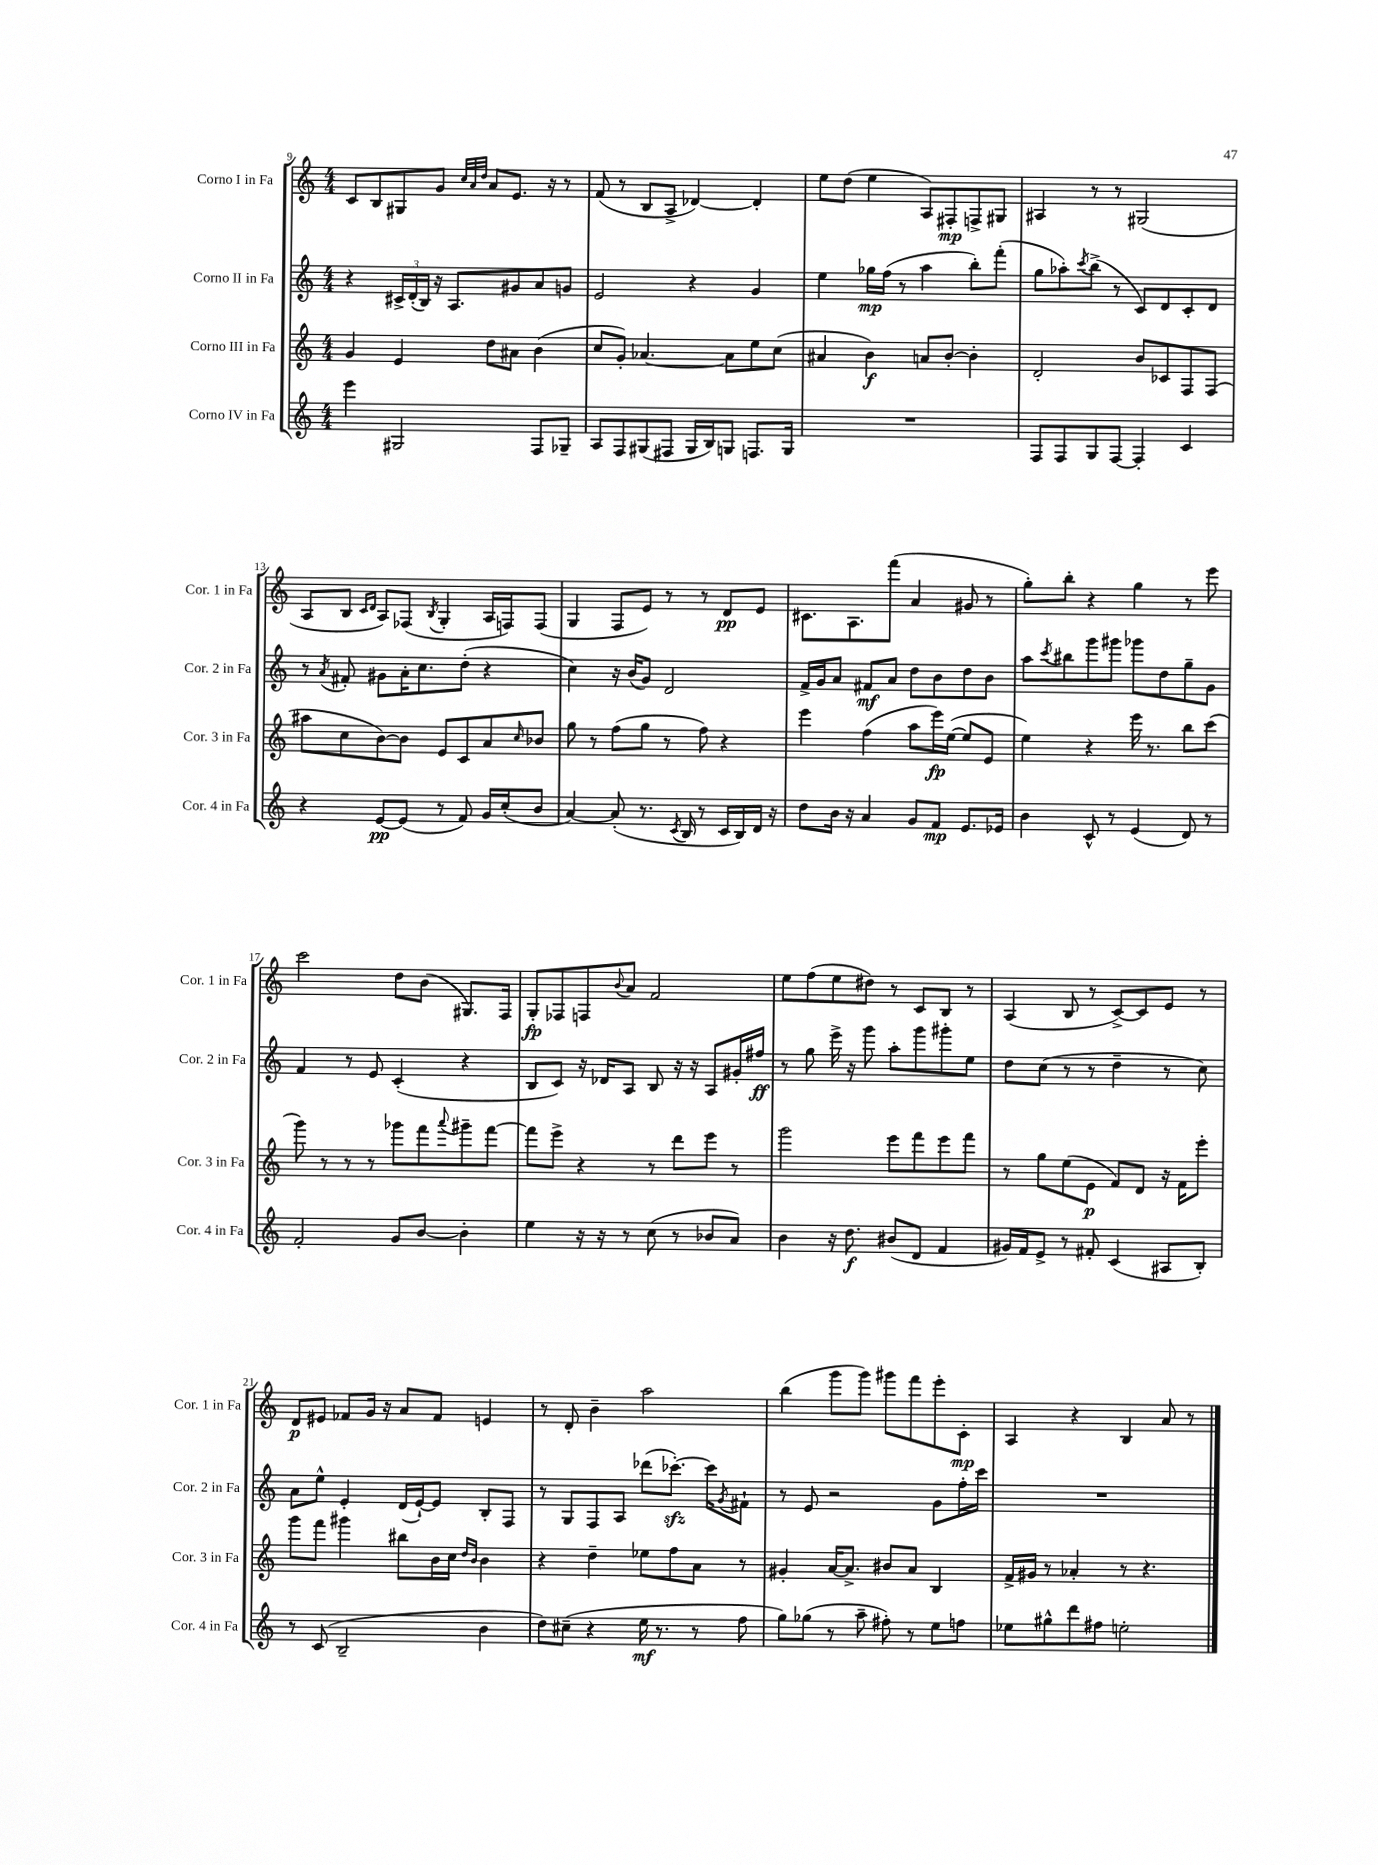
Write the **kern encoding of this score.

**kern	**kern	**kern	**kern
*staff4	*staff3	*staff2	*staff1
*clefG2	*clefG2	*clefG2	*clefG2
*k[]	*k[]	*k[]	*k[]
*M4/4	*M4/4	*M4/4	*M4/4
4eee	4g	4r	8c
.	.	.	8B
2G#	4e	24c#^	8G#
.	.	(24d'	.
.	.	24B)	.
.	.	16r	8g
.	.	8.A	.
.	.	.	32qqcc
.	.	.	32qqa
.	.	.	32qqdd
.	8dd	.	8a
.	8a#	8g#	8.e
8F	(4b	8a	.
.	.	.	16r
8G-~	.	8g	8r
=	=	=	=
8A	8cc	2e	(8f
8F	8g')	.	8r
(8G#	[4.a-	.	8B
8F#	.	.	8A^
16G#	.	4r	[4d-)
16B)	.	.	.
8G	8a-]	.	.
8.F	8ee	4g	4d-']
.	(8cc	.	.
16G	.	.	.
=	=	=	=
1r	4a#	4ee	8ee
.	.	.	(8dd
.	4b)	16gg-	4ee
.	.	(16ff	.
.	.	8r	.
.	8a	4aa	8A)
.	[8b'	.	8F#'
.	4b']	8bb')	8F^
.	.	(8fff'	8G#
=	=	=	=
8F	2d'	8gg	4A#
8F	.	8aa-')	.
.	.	8qccc	.
8G	.	(8bb^	8r
[8F	.	8r	8r
4F']	8b	8c)	(2G#
.	8c-	8d	.
4c	8F	8c'	.
.	(8F	8d	.
=	=	=	=
4r	8aa#	8r	8A
.	.	8qa	.
.	8cc	8f#'	8B
.	.	.	16qqc
.	.	.	16qqd
[8e	[8b)	8g#	8A)
(8e]	8b]	16a'	(8F-
.	.	8.cc	.
.	.	.	8qB
8r	8e	.	4G'
8f)	8c	(8dd'	.
16g	8a	4r	16A
(16cc'	.	.	16F)
.	16qqcc	.	.
8b	8b-	.	(8F
=	=	=	=
[4a)	8gg	4cc)	4G
.	8r	.	.
(8a']	(8ff	16r	8F
.	.	(16b	.
8.r	8gg	8g)	8e)
.	8r	2d	8r
8qc	.	.	.
16B	.	.	.
8r	8ff)	.	8r
16c	4r	.	8d
16B)	.	.	.
16d	.	.	8e
16r	.	.	.
=	=	=	=
8dd	4eee	16f^	8.c#
.	.	16g	.
16b	.	8a	.
16r	.	.	8.A
4a	(4ff	8f#	.
.	.	8a	(8fff
8g	8aa	8dd	4a
8f	16eee)	8b	.
.	([16ee	.	.
8.e	8ee]	8dd	8g#
.	8e	8b	8r
16e-	.	.	.
=	=	=	=
4b	4ee)	8aa	8gg')
.	.	8qccc	.
.	.	8bb#	8bb'
8c^^	4r	8ggg	4r
8r	.	8ggg#	.
(4e	16eee	8ggg-	4gg
.	8.r	.	.
.	.	8dd	.
8d)	8bb	8gg~	8r
8r	(8ccc	8g	8eee
=	=	=	=
2f'	8ggg)	4f	2ccc
.	8r	.	.
.	8r	8r	.
.	8r	8e	.
8g	8ggg-	(4c'	8dd
[8b	8fff	.	(8b
.	8qqaaa	.	.
4b']	8ggg#~	4r	8.G#)
.	[8fff	.	.
.	.	.	16F
=	=	=	=
4ee	8fff]	8B	8G'
.	8eee^	8c)	8F-
16r	4r	16r	8F
16r	.	16d-	.
.	.	.	8qqb
8r	.	8A	8a
(8cc	8r	8B	2f
8r	8ddd	16r	.
.	.	16r	.
8b-	8eee	8A	.
8a)	8r	16g#'	.
.	.	16ff#	.
=	=	=	=
4b	2ggg	8r	8ee
.	.	8gg	(8ff
16r	.	16eee^	8ee
8.dd	.	16r	.
.	.	8ggg	8dd#)
(8b#	8eee	8aa'	8r
8d	8fff	8ggg	8c
4f	8eee	8ggg#'	8B
.	8fff	8ee	8r
=	=	=	=
16g#)	8r	8dd	(4A
16f	.	.	.
8e^	8gg	(8cc	.
8r	(8ee	8r	8B
8f#'	8e	8r	8r
(4c	8f)	4dd~	[8c^)
.	8d	.	8c]
8A#	16r	8r	8e
.	16f	.	.
8B')	8eee'	8cc)	8r
=	=	=	=
8r	8ggg	8a	8d
(8c	8fff	8ee^^	8e#
2B~	4ggg#	4e'	8f-
.	.	.	16g
.	.	.	16r
.	8bb#	(16d	8a
.	.	[16e`)	.
.	16b	8e]	8f-
.	16cc	.	.
.	16qqdd	.	.
.	16qqb	.	.
4b	4b	8B'	4e
.	.	8F	.
=	=	=	=
8dd)	4r	8r	8r
(8cc#~	.	8G	8d'
4r	4dd~	8F	4b~
.	.	8A	.
16ee	8ee-	(8ddd-	2aa
8.r	.	.	.
.	8ff	[8.ccc-')	.
8r	8a	.	.
.	.	16ccc-]	.
.	.	8qg	.
8ff	8r	8f#`	.
=	=	=	=
8gg)	4g#'	8r	(4bb
(8gg-	.	8e	.
8r	[16a	2r	8ggg
.	8.a^]	.	.
8aa~	.	.	8ggg)
8ff#')	8b#	.	8ggg#
8r	8a	.	8fff
8ee	4B	8g	8eee'
8ff	.	16ff'	8c'
.	.	16ccc	.
=	=	=	=
8ee-	16f^	1r	4A
.	16g#	.	.
8gg#^^	8r	.	.
8ddd	4a-'	.	4r
8ff#	.	.	.
2ee'	8r	.	4B
.	4.r	.	.
.	.	.	8a
.	.	.	8r
==	==	==	==
*-	*-	*-	*-
